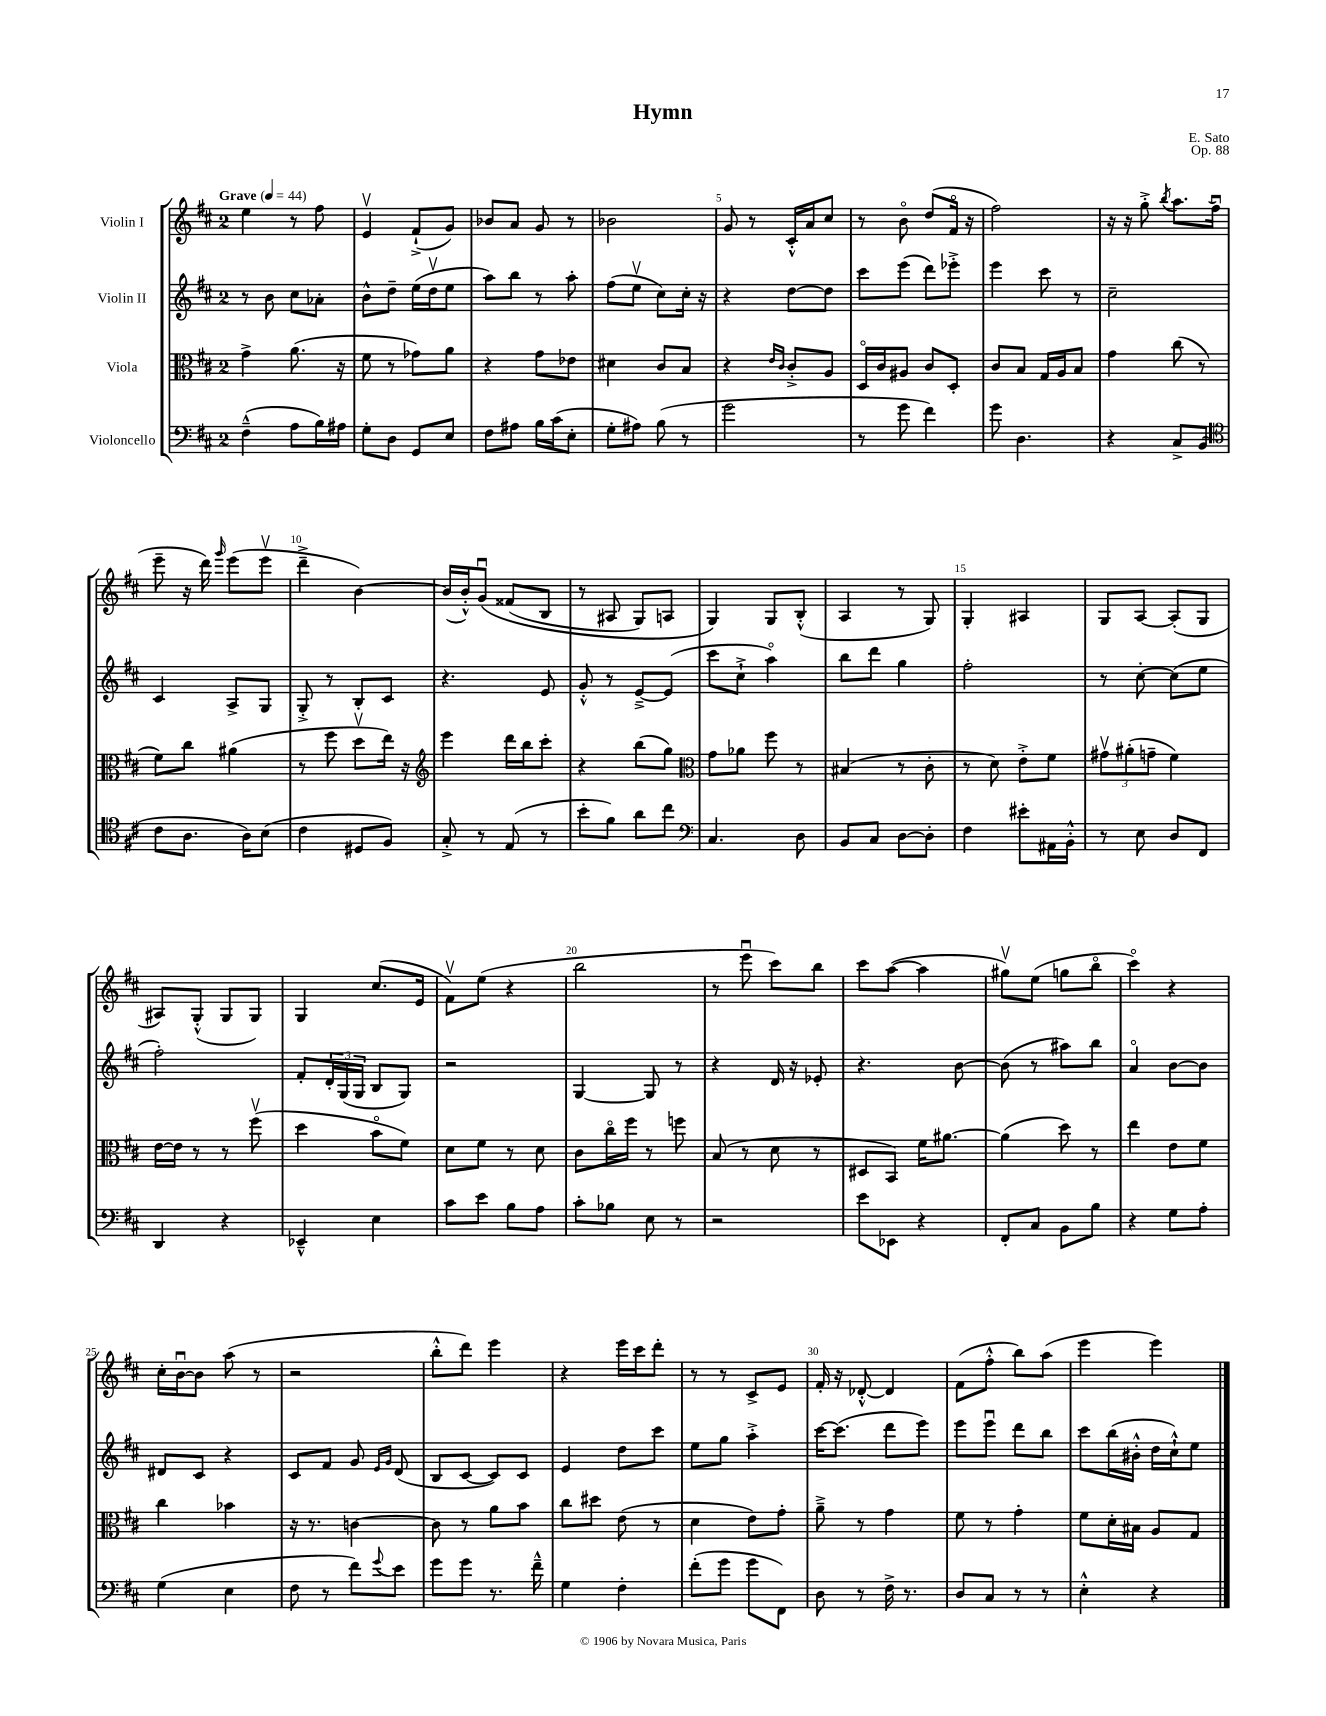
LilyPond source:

\header { title = "Hymn" composer = "E. Sato" opus = "Op. 88" }
<<
\new StaffGroup <<
\new Staff = "s0" \with { instrumentName = "Violin I" } {
    \clef treble \key d \major \once \override Staff.TimeSignature.style = #'single-digit \time 2/4 \tempo "Grave" 4 = 44
    e''4 r8 fis''8 |
    e'4\upbow fis'8-!->( g'8) |
    bes'8 a'8 g'8 r8 |
    bes'2 |
    g'8 r8 cis'16-.-^ a'16 cis''8 |
    r8 b'8\flageolet d''8( fis'16\flageolet r16 |
    fis''2) |
    r16 r16 g''8-.-> \acciaccatura { b''8 } a''8. fis''16\downbow( |
    e'''8-- r16 d'''16) \grace { g'''16 } e'''8( e'''8\upbow |
    d'''4---> b'4~) |
    b'16( b'16-.-^) g'8\downbow\( fisis'8( b8 |
    r8 ais8 g8) a8 |
    g4\) g8 b8-.-^( |
    a4 r8 g8) |
    g4-. ais4 |
    g8 a8~ a8-.( g8 |
    ais8) g8-.-^( g8 g8) |
    g4 cis''8.( e'16 |
    fis'8\upbow) e''8( r4 |
    b''2 |
    r8 e'''8\downbow cis'''8) b''8 |
    cis'''8 a''8~( a''4 |
    gis''8\upbow) e''8( g''8 b''8\flageolet |
    cis'''4\flageolet) r4 |
    cis''16-. b'16~\downbow b'8 a''8( r8 |
    r2 |
    b''8-.-^ d'''8) e'''4 |
    r4 e'''16 cis'''16 d'''8-. |
    r8 r8 cis'8-> e'8 |
    fis'16-. r16 des'8~-.-^ des'4 |
    fis'8( fis''8-.-^ b''8) a''8( |
    e'''4 e'''4) \bar "|." |
}
\new Staff = "s1" \with { instrumentName = "Violin II" } {
    \clef treble \key d \major \once \override Staff.TimeSignature.style = #'single-digit \time 2/4
    r8 b'8 cis''8 aes'8-. |
    b'8-^ d''8-- e''16( d''16\upbow e''8 |
    a''8) b''8 r8 a''8-. |
    fis''8( e''8\upbow cis''8) cis''16-. r16 |
    r4 d''8~ d''8 |
    cis'''8 e'''8( d'''8) ees'''8-.-> |
    e'''4 cis'''8 r8 |
    cis''2-- |
    cis'4 a8-> g8 |
    g8-.-> r8 b8-. cis'8 |
    r4. e'8 |
    g'8-.-^ r8 e'8~---> e'8( |
    cis'''8 cis''8-!-> a''4\flageolet) |
    b''8 d'''8 g''4 |
    fis''2-. |
    r8 cis''8~-. cis''8( e''8 |
    fis''2-.) |
    fis'8-. \tuplet 3/2 { d'16-. g16( g16 } b8 g8) |
    r2 |
    g4~ g8 r8 |
    r4 d'16 r16 ees'8-. |
    r4. b'8~ |
    b'8( r8 ais''8) b''8 |
    a'4\flageolet b'8~ b'8 |
    dis'8 cis'8 r4 |
    cis'8 fis'8 g'8 \grace { e'16 g'16 } d'8( |
    b8 cis'8~ cis'8) cis'8 |
    e'4 d''8 cis'''8 |
    e''8 g''8 a''4-.-> |
    cis'''16~ cis'''8.( d'''8 e'''8) |
    e'''8 e'''8\downbow d'''8 b''8 |
    cis'''8 b''16( bis'16-.-^ d''16 cis''16-!-^) e''8 \bar "|." |
}
\new Staff = "s2" \with { instrumentName = "Viola" } {
    \clef alto \key d \major \once \override Staff.TimeSignature.style = #'single-digit \time 2/4
    g'4-> a'8.( r16 |
    fis'8 r8 ges'8) a'8 |
    r4 g'8 ees'8 |
    dis'4 cis'8 b8 |
    r4 \grace { e'16 cis'16 } cis'8-.-> a8 |
    d16\flageolet cis'16 ais8 cis'8 d8-. |
    cis'8 b8 g16 a16 b8 |
    g'4 cis''8( r8 |
    fis'8) cis''8 ais'4( |
    r8 fis''8 d''8\upbow e''16) r16 |
    \clef treble e'''4 d'''16 b''16 cis'''8-. |
    r4 b''8( g''8) |
    \clef alto g'8 aes'8 fis''8 r8 |
    bis4( r8 cis'8-. |
    r8 d'8) e'8-.-> fis'8 |
    \tuplet 3/2 { gis'8\upbow ais'8-.( g'8-- } fis'4) |
    e'16~ e'16 r8 r8 fis''8\upbow( |
    d''4 b'8\flageolet fis'8) |
    d'8 fis'8 r8 d'8 |
    cis'8 cis''16\flageolet fis''16 r8 f''8 |
    b8( r8 d'8 r8 |
    dis8 b,8) fis'16 ais'8.~ |
    ais'4( d''8) r8 |
    e''4 e'8 fis'8 |
    cis''4 bes'4 |
    r16 r8. c'4~ |
    c'8 r8 a'8 b'8 |
    cis''8 dis''8 e'8( r8 |
    d'4 e'8) g'8-. |
    a'8---> r8 g'4 |
    fis'8 r8 g'4-. |
    fis'8 d'16-. bis16 a8 g8 \bar "|." |
}
\new Staff = "s3" \with { instrumentName = "Violoncello" } {
    \clef bass \key d \major \once \override Staff.TimeSignature.style = #'single-digit \time 2/4
    fis4---^( a8 b16) ais16 |
    g8-. d8 g,8 e8 |
    fis8 ais8 b16 cis'16( e8-. |
    g8-. ais8) b8( r8 |
    g'2 |
    r8 g'8 fis'4) |
    g'8 d4. |
    r4 cis8-> b,8( |
    \clef tenor cis'8 a8. a16) b8( |
    cis'4 dis8 fis8) |
    g8-.-> r8 e8( r8 |
    b'8-. fis'8) a'8 cis''8 |
    \clef bass cis4. d8 |
    b,8 cis8 d8~ d8-. |
    fis4 eis'8-. ais,16 b,16-.-^ |
    r8 e8 d8 fis,8 |
    d,4 r4 |
    ees,4---^ e4 |
    cis'8 e'8 b8 a8 |
    cis'8-. bes8 e8 r8 |
    r2 |
    e'8 ees,8 r4 |
    fis,8-. cis8 b,8 b8 |
    r4 g8 a8-. |
    g4( e4 |
    fis8 r8 fis'8) \appoggiatura { g'8 } e'8 |
    g'8 g'8 r8. fis'16---^ |
    g4 fis4-. |
    fis'8-.( g'8 g'8 fis,8) |
    d8 r8 fis16-> r8. |
    d8 cis8 r8 r8 |
    e4-.-^ r4 \bar "|." |
}
>>
>>
\layout { \context { \Score \override BarNumber.break-visibility = ##(#f #t #t) barNumberVisibility = #(every-nth-bar-number-visible 5) } }
